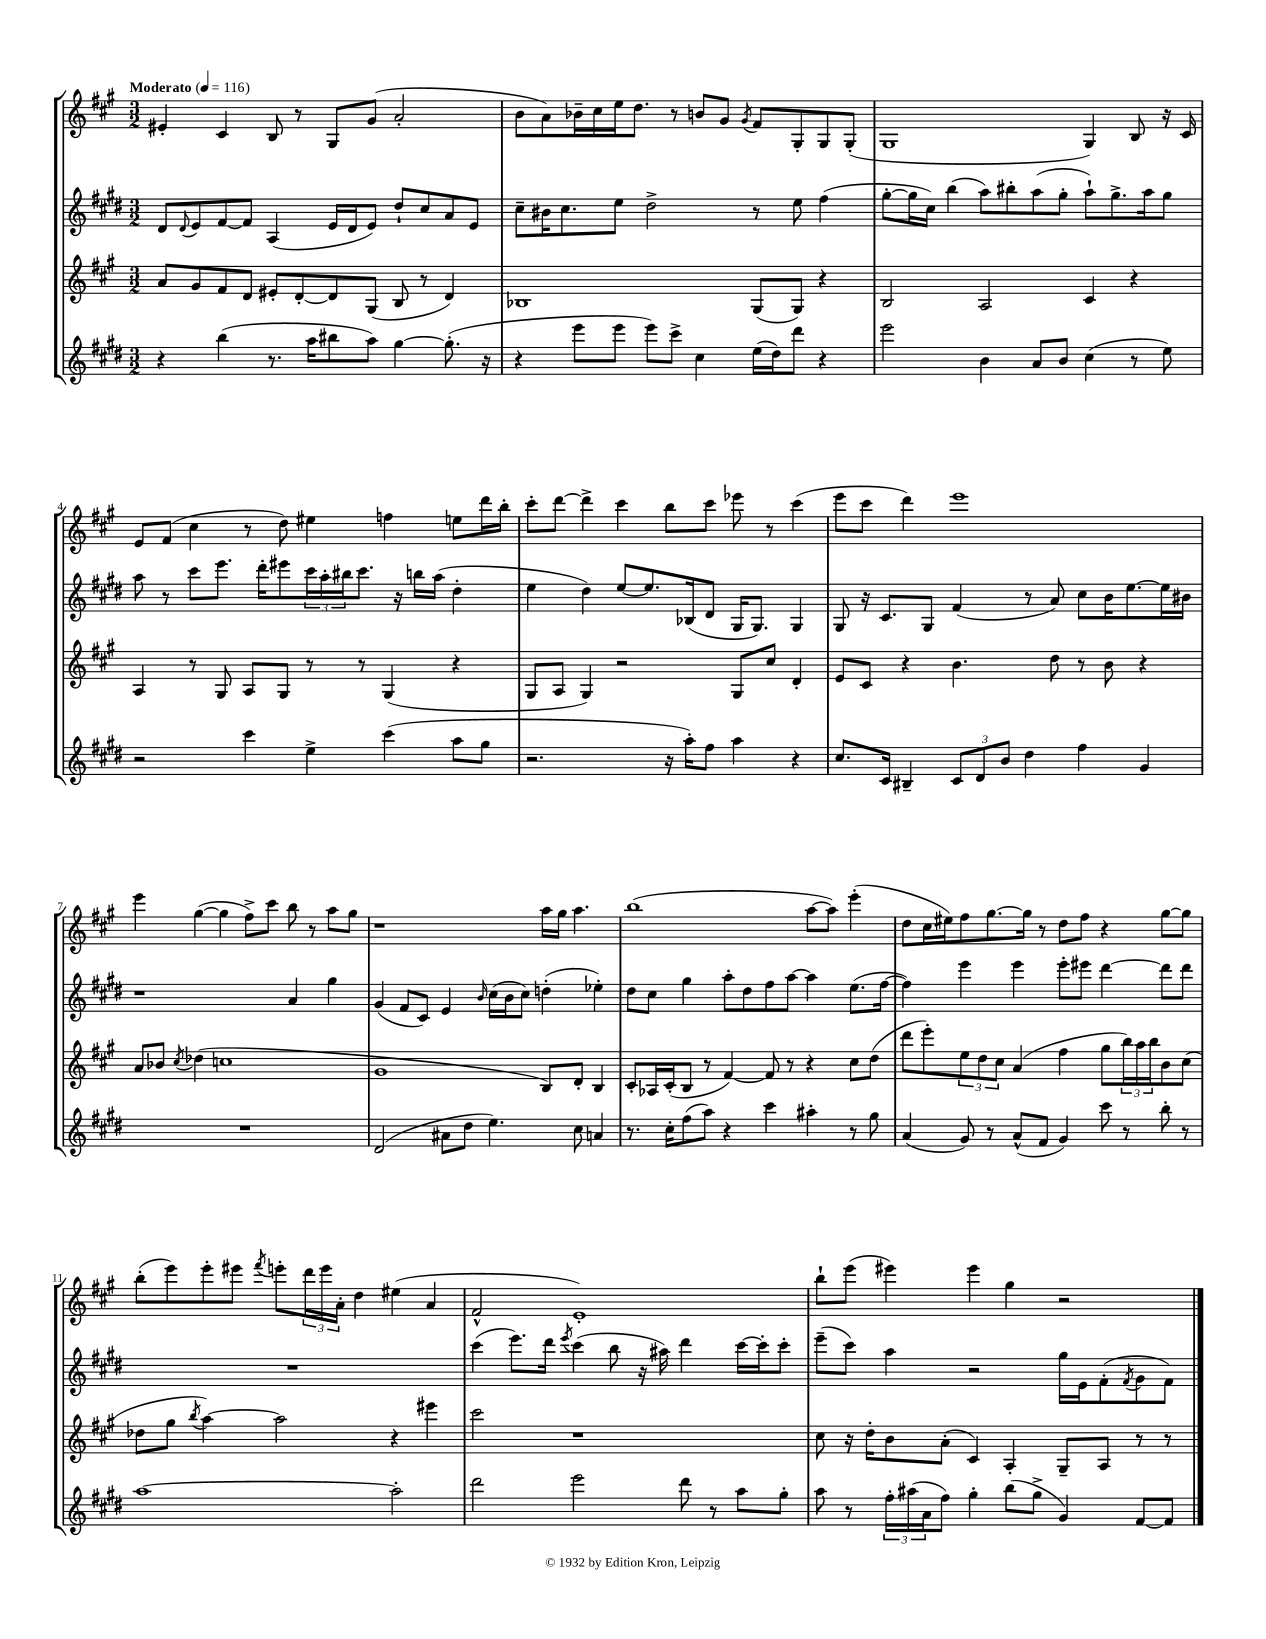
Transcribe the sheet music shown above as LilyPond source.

<<
\new StaffGroup <<
\new Staff = "s0" {
    \clef treble \key a \major \numericTimeSignature \time 3/2 \tempo "Moderato" 4 = 116
    eis'4-. cis'4 b8 r8 gis8 gis'8( a'2-. |
    b'8 a'8) bes'16-- cis''16 e''16 d''8. r8 b'8 gis'8 \acciaccatura { gis'8 } fis'8 gis8-. gis8 gis8-.( |
    gis1 gis4) b8 r16 cis'16 |
    e'8 fis'8( cis''4 r8 d''8) eis''4 f''4 e''8 d'''16 b''16-. |
    cis'''8-. d'''8~ d'''4-> cis'''4 b''8 cis'''8 ees'''8 r8 cis'''4( |
    e'''8 cis'''8 d'''4) e'''1 |
    e'''4 gis''4~( gis''4 fis''8->) cis'''8 b''8 r8 a''8 gis''8 |
    r1 a''16 gis''16 a''4. |
    b''1( a''8~ a''8) e'''4-.( |
    d''8 cis''16 eis''16) fis''8 gis''8.~ gis''16 r8 d''8 fis''8 r4 gis''8~ gis''8 |
    b''8-.( e'''8) e'''8-. eis'''8 \acciaccatura { fis'''8 } e'''8-. \tuplet 3/2 { d'''16 e'''16 a'16-. } d''4 eis''4( a'4 |
    fis'2-^ e'1-.) |
    b''8-! e'''8( eis'''4) eis'''4 gis''4 r2 \bar "|." |
}
\new Staff = "s1" {
    \clef treble \key e \major \numericTimeSignature \time 3/2
    dis'8 \appoggiatura { dis'8 } e'8 fis'8~ fis'8 a4( e'16 dis'16 e'8) dis''8-! cis''8 a'8 e'8 |
    cis''8-- bis'16 cis''8. e''8 dis''2-> r8 e''8 fis''4( |
    gis''8~-. gis''16 cis''16) b''4( a''8) bis''8-. a''8( gis''8-. a''8-!) gis''8.-> a''16 gis''8 |
    a''8 r8 cis'''8 e'''8. dis'''16-. eis'''8 \tuplet 3/2 { cis'''16 a''16-. bis''16 } cis'''8. r16 b''16 a''16( dis''4-. |
    e''4 dis''4) e''8~ e''8. bes16( dis'8 gis16 gis8.) gis4 |
    gis8 r16 cis'8. gis8 fis'4( r8 a'8) cis''8 b'16 e''8.~ e''16 bis'16 |
    r1 a'4 gis''4 |
    gis'4( fis'8 cis'8) e'4 \grace { b'16 } cis''16( b'16 cis''8) d''4-.( ees''4-.) |
    dis''8 cis''8 gis''4 a''8-. dis''8 fis''8 a''8~ a''4 e''8.( fis''16~ |
    fis''4) e'''4 e'''4 e'''8-. eis'''8 dis'''4~ dis'''8 dis'''8 |
    R1. |
    cis'''4( e'''8.) dis'''16 \acciaccatura { e'''8 } cis'''4( b''8 r16 ais''16) dis'''4 cis'''16~ cis'''16-. cis'''8-. |
    e'''8--( cis'''8) a''4 r2 gis''16 e'16 fis'8-.( \acciaccatura { fis'8 } gis'8 fis'8) \bar "|." |
}
\new Staff = "s2" {
    \clef treble \key a \major \numericTimeSignature \time 3/2
    a'8 gis'8 fis'8 d'8 eis'8-. d'8~-. d'8 gis8( b8 r8 d'4) |
    bes1 gis8( gis8) r4 |
    b2 a2 cis'4 r4 |
    a4 r8 gis8 a8 gis8 r8 r8 gis4( r4 |
    gis8 a8 gis4) r2 gis8 cis''8 d'4-. |
    e'8 cis'8 r4 b'4. d''8 r8 b'8 r4 |
    a'8 bes'8 \acciaccatura { cis''8 } des''4( c''1 |
    gis'1 b8) d'8-. b4 |
    cis'8-. aes16 cis'16-.( b8 r8 fis'4~) fis'8 r8 r4 cis''8 d''8( |
    d'''8 e'''8-.) \tuplet 3/2 { e''8 d''8 cis''8 } a'4( fis''4 gis''8 \tuplet 3/2 { b''16) a''16 b''16 } b'8 cis''8( |
    des''8 gis''8 \acciaccatura { b''8 } a''4~) a''2 r4 eis'''4 |
    cis'''2 r1 |
    cis''8 r16 d''16-. b'8 a'8-.( cis'4) a4-. gis8-- a8 r8 r8 \bar "|." |
}
\new Staff = "s3" {
    \clef treble \key e \major \numericTimeSignature \time 3/2
    r4 b''4( r8. a''16 bis''8 a''8) gis''4~ gis''8.-.( r16 |
    r4 e'''8 e'''8 e'''8) cis'''8-> cis''4 e''16( dis''16) dis'''8 r4 |
    e'''2 b'4 a'8 b'8 cis''4( r8 e''8) |
    r2 cis'''4 e''4-> cis'''4( a''8 gis''8 |
    r2. r16 a''16-.) fis''8 a''4 r4 |
    cis''8. cis'16 bis4-- \tuplet 3/2 { cis'8 dis'8 b'8 } dis''4 fis''4 gis'4 |
    R1. |
    dis'2( ais'8 dis''8 e''4.) cis''8 a'4 |
    r8. cis''16-. fis''8( a''8) r4 cis'''4 ais''4-. r8 gis''8 |
    a'4( gis'8) r8 a'8-^( fis'8 gis'4) cis'''8 r8 b''8-. r8 |
    a''1~ a''2-. |
    dis'''2 e'''2 dis'''8 r8 a''8 gis''8-. |
    a''8 r8 \tuplet 3/2 { fis''16-. ais''16( a'16 } fis''8) gis''4-. b''8( gis''8-> gis'4) fis'8~ fis'8 \bar "|." |
}
>>
>>
